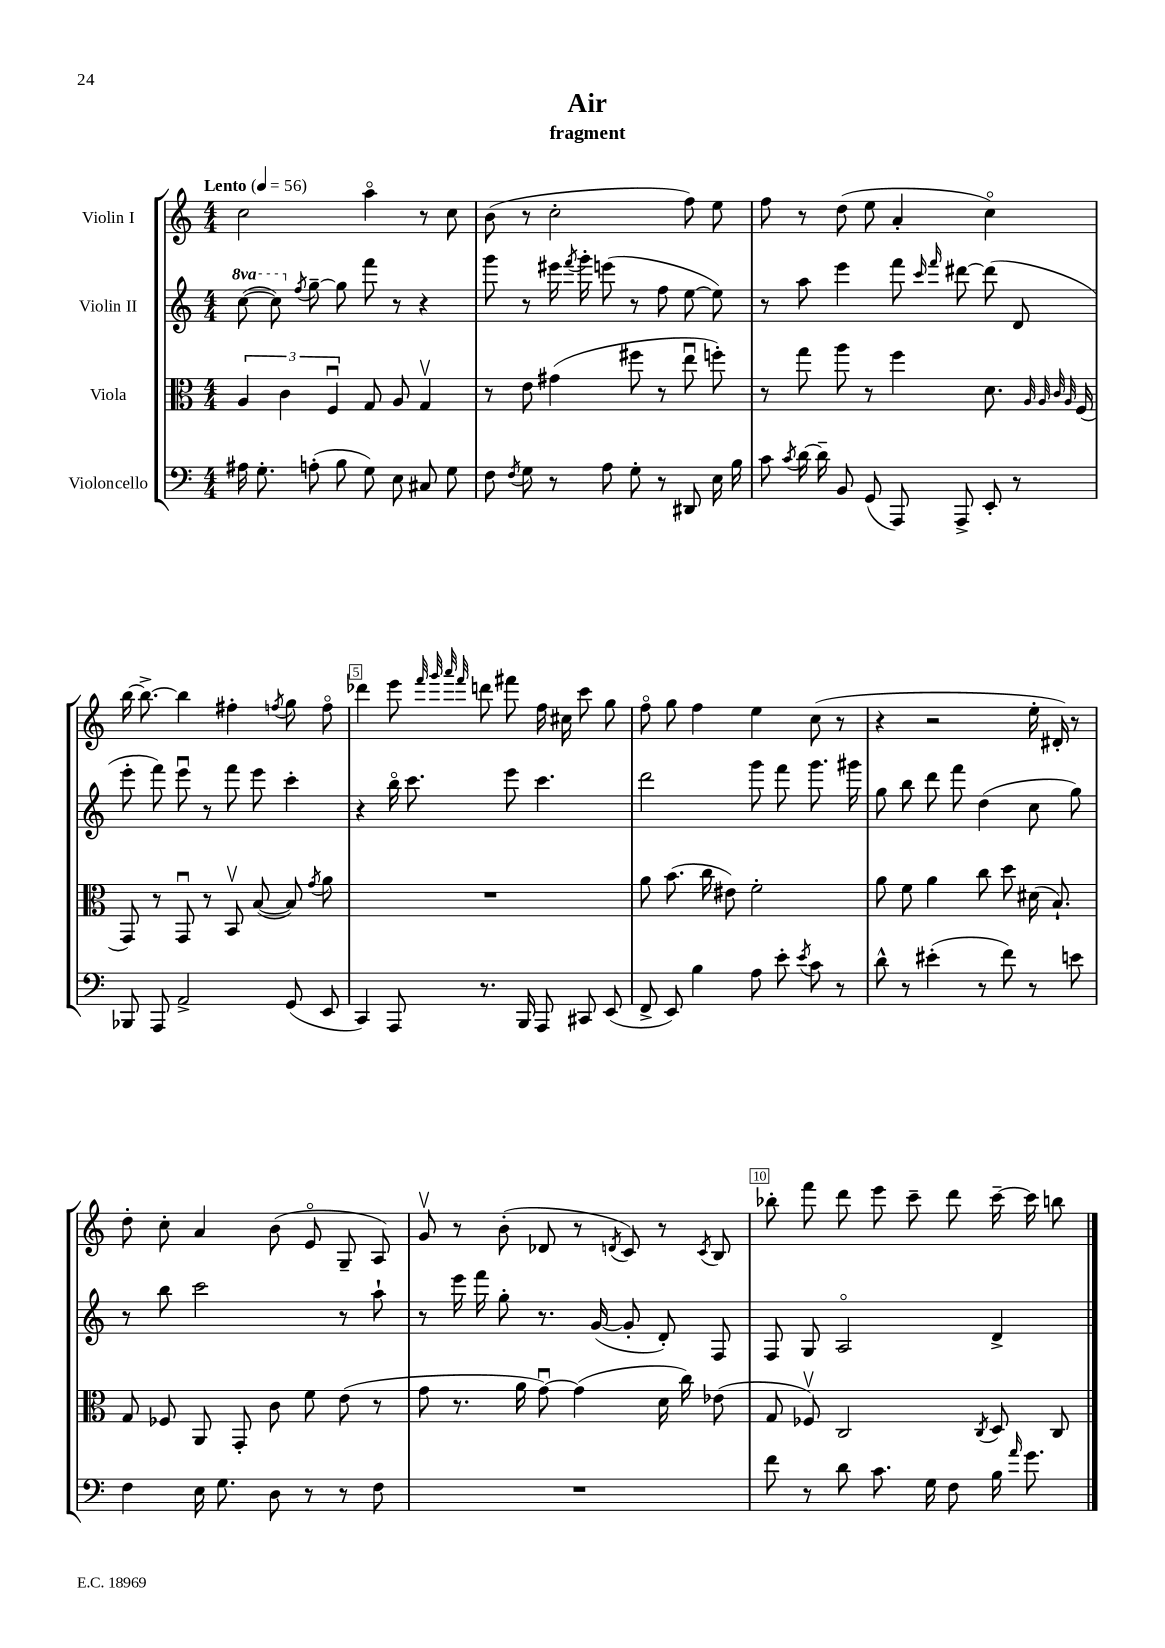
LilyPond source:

\header { title = "Air" subtitle = "fragment" }
<<
\new StaffGroup <<
\new Staff = "s0" \with { instrumentName = "Violin I" } {
    \clef treble \key c \major \numericTimeSignature \time 4/4 \tempo "Lento" 4 = 56
    \autoBeamOff c''2 a''4\flageolet r8 c''8 |
    b'8( r8 c''2-. f''8) e''8 |
    f''8 r8 d''8( e''8 a'4-. c''4\flageolet) |
    b''16~ b''8.~-> b''4 fis''4-. \acciaccatura { f''8 } g''8 f''8\flageolet |
    des'''4 e'''8 \grace { f'''32 g'''32 a'''32 f'''32 } d'''8 fis'''8 f''16 cis''16 c'''8 g''8 |
    f''8\flageolet g''8 f''4 e''4 c''8( r8 |
    r4 r2 e''16-. dis'16-.) r8 |
    d''8-. c''8-. a'4 b'8( e'8\flageolet g8-- a8) |
    g'8\upbow r8 b'8-.( des'8 r8 \acciaccatura { d'8 } c'8) r8 \acciaccatura { c'8 } b8 |
    bes''8-. f'''8 d'''8 e'''8 c'''8-- d'''8 c'''16~-- c'''16 b''8 \bar "|." |
}
\new Staff = "s1" \with { instrumentName = "Violin II" } {
    \clef treble \key c \major \numericTimeSignature \time 4/4 \set Staff.ottavationMarkups = #ottavation-simple-ordinals
    \autoBeamOff \ottava #1 c'''8~( c'''8) \ottava #0 \acciaccatura { f''8 } g''8~-- g''8 f'''8 r8 r4 |
    g'''8 r8 eis'''16 \acciaccatura { f'''8 } g'''16-. e'''8( r8 f''8 e''8~ e''8) |
    r8 a''8 e'''4 f'''8 \grace { c'''16 f'''16 } dis'''8~ dis'''8( d'8 |
    e'''8-. f'''8) e'''8\downbow r8 f'''8 e'''8 c'''4-. |
    r4 b''16\flageolet c'''8. e'''8 c'''4. |
    d'''2 g'''8 f'''8 g'''8. gis'''16 |
    g''8 b''8 d'''8 f'''8 d''4( c''8 g''8) |
    r8 b''8 c'''2 r8 a''8-! |
    r8 e'''16 f'''16 g''8-. r8. g'16~( g'8-. d'8-.) f8 |
    f8 g8 a2\flageolet d'4-> \bar "|." |
}
\new Staff = "s2" \with { instrumentName = "Viola" } {
    \clef alto \key c \major \numericTimeSignature \time 4/4
    \autoBeamOff \tuplet 3/2 { a4 c'4 f4\downbow } g8 a8 g4\upbow |
    r8 e'8 gis'4( fis''8 r8 e''8\downbow f''8-.) |
    r8 g''8 a''8 r8 f''4 d'8. \grace { a32 a32 c'32 a32 } f16( |
    g,8) r8 g,8\downbow r8 b,8\upbow b8~( b8) \acciaccatura { g'8 } a'8 |
    R1 |
    a'8 b'8.( c''16 eis'8) f'2-. |
    a'8 f'8 a'4 c''8 d''8 dis'16( b8.-!) |
    g8 fes8 a,8 g,8-. c'8 f'8 e'8( r8 |
    g'8 r8. a'16 g'8~\downbow) g'4( d'16 c''16) ees'8( |
    g8 fes8\upbow) c2 \acciaccatura { c8 } d8 c8 \bar "|." |
}
\new Staff = "s3" \with { instrumentName = "Violoncello" } {
    \clef bass \key c \major \numericTimeSignature \time 4/4
    \autoBeamOff ais16 g8.-. a8-.( b8 g8) e8 cis8 g8 |
    f8 \acciaccatura { f8 } g8 r8 a8 g8-. r8 dis,8 e16 b16 |
    c'8 \acciaccatura { c'8 } d'16~ d'16-- b,8 g,8( a,,8) a,,8-> e,8-. r8 |
    bes,,8 a,,8 a,2-> g,8( e,8 |
    c,4) a,,8 r8. b,,16 a,,8 cis,8 e,8( |
    f,8-> e,8) b4 a8 e'8-. \acciaccatura { e'8 } c'8 r8 |
    d'8-^ r8 eis'4-.( r8 f'8) r8 e'8 |
    f4 e16 g8. d8 r8 r8 f8 |
    R1 |
    f'8 r8 d'8 c'8. g16 f8 b16 \grace { a'16 } g'8. \bar "|." |
}
>>
>>
\layout { \context { \Score \override BarNumber.break-visibility = ##(#f #t #t) barNumberVisibility = #(every-nth-bar-number-visible 5) \override BarNumber.stencil = #(make-stencil-boxer 0.1 0.3 ly:text-interface::print) } }
